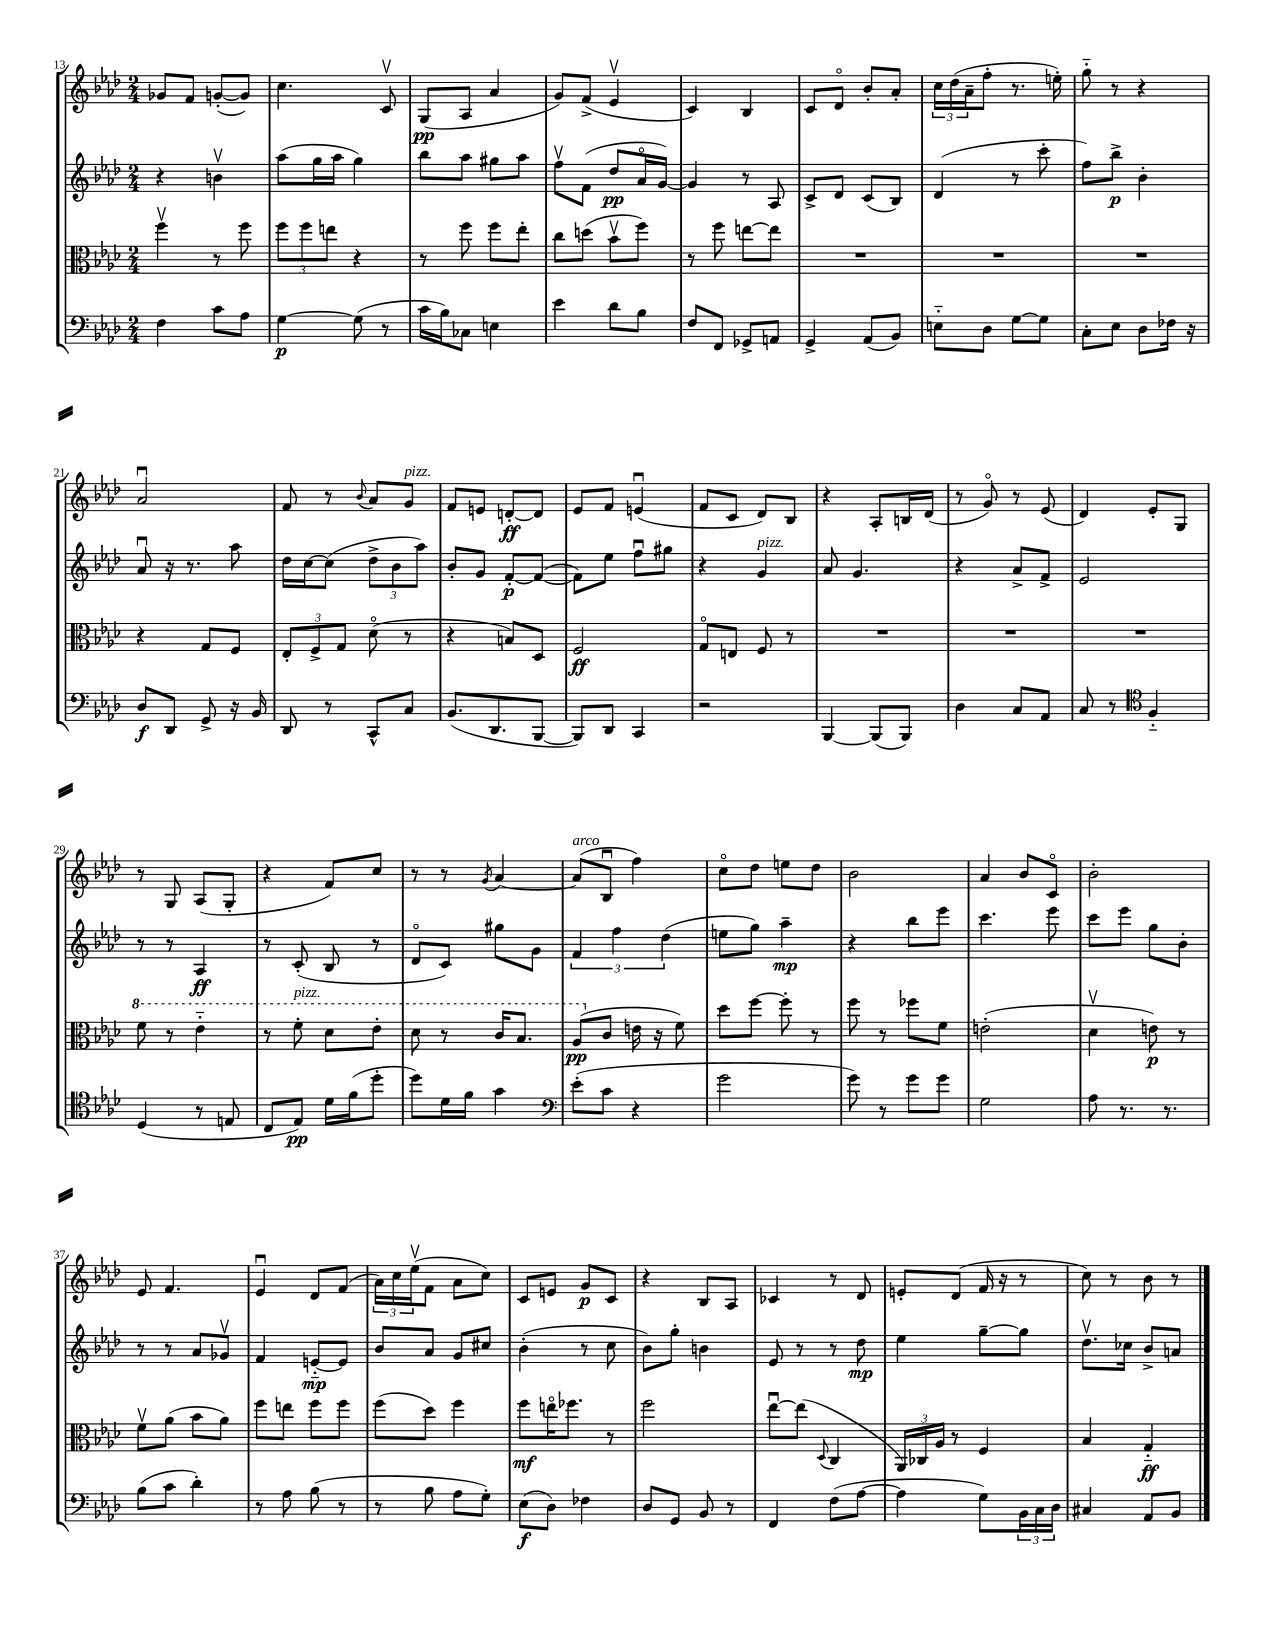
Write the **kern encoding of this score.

**kern	**dynam	**kern	**dynam	**kern	**dynam	**kern	**dynam
*part4	*part4	*part3	*part3	*part2	*part2	*part1	*part1
*staff4	*staff4	*staff3	*staff3	*staff2	*staff2	*staff1	*staff1
*clefF4	*	*clefC3	*	*clefG2	*	*clefG2	*
*k[b-e-a-d-]	*	*k[b-e-a-d-]	*	*k[b-e-a-d-]	*	*k[b-e-a-d-]	*
*M2/4	*	*M2/4	*	*M2/4	*	*M2/4	*
=13	=13	=13	=13	=13	=13	=13	=13
4F\	.	4ffv\	.	4r	.	8g-X/L	.
.	.	.	.	.	.	8f/J	.
8c\L	.	8r	.	4bnv\	.	([8gn'/L	.
8A-\J	.	8ff\	.	.	.	8g/J])	.
=14	=14	=14	=14	=14	=14	=14	=14
[4G\	p	12ff\L	.	(8aa-\L	.	4.cc\	.
.	.	12ff\	.	.	.	.	.
.	.	.	.	16gg\L	.	.	.
.	.	12een\J	.	.	.	.	.
.	.	.	.	16aa-\JJ	.	.	.
(8G\]	.	4r	.	4gg\)	.	.	.
8r	.	.	.	.	.	8cv/	.
=15	=15	=15	=15	=15	=15	=15	=15
16c\LL	.	8r	.	8bb-\L	.	(8G/L	pp
16B-\J)	.	.	.	.	.	.	.
8C-X\J	.	8ff\	.	8aa-\J	.	8A-/J	.
4En\	.	8ff\L	.	8gg#X\L	.	4a-/	.
.	.	8ee-'\J	.	8aa-\J	.	.	.
=16	=16	=16	=16	=16	=16	=16	=16
4e-\	.	8cc\L	.	8ffv\L	.	8g/L)	.
.	.	(8ddn\J	.	(8f\J	.	(8f^/J	.
8d-\L	.	8b-v\L	.	8dd-/L	pp	4e-v/	.
8B-\J	.	8ff\J)	.	16a-/L	.	.	.
.	.	.	.	[16g/JJ)	.	.	.
=17	=17	=17	=17	=17	=17	=17	=17
8F/L	.	8r	.	4g/]	.	4c/)	.
8FF/J	.	8ff\	.	.	.	.	.
8GG-X^/L	.	[8een\L	.	8r	.	4B-/	.
8AAn/J	.	8ee\J]	.	8A-/	.	.	.
=18	=18	=18	=18	=18	=18	=18	=18
4GG^/	.	2r	.	8c^/L	.	8c/L	.
.	.	.	.	8d-/J	.	8d-/J	.
(8AA-/L	.	.	.	(8c/L	.	8b-'/L	.
8BB-/J)	.	.	.	8B-/J)	.	8a-'/J	.
=19	=19	=19	=19	=19	=19	=19	=19
8En\L	.	2r	.	(4d-/	.	24cc\LL	.
.	.	.	.	.	.	(24dd-\	.
.	.	.	.	.	.	24a-~\J	.
8D-\J	.	.	.	.	.	8ff'\J	.
[8G\L	.	.	.	8r	.	8.r	.
8G\J]	.	.	.	8ccc'\	.	.	.
.	.	.	.	.	.	16een'\)	.
=20	=20	=20	=20	=20	=20	=20	=20
8C'\L	.	2r	.	8ff\L)	.	8gg\	.
8E-\J	.	.	.	8bb-^\J	p	8r	.
8D-\L	.	.	.	4b-'\	.	4r	.
16F-X\Jk	.	.	.	.	.	.	.
16r	.	.	.	.	.	.	.
!!LO:LB:g=z
=21	=21	=21	=21	=21	=21	=21	=21
8D-/L	f	4r	.	8a-u/	.	2a-u/	.
8DD-/J	.	.	.	16r	.	.	.
.	.	.	.	8.r	.	.	.
8GG^/	.	8G/L	.	.	.	.	.
16r	.	8F/J	.	8aa-\	.	.	.
16BB-/	.	.	.	.	.	.	.
=22	=22	=22	=22	=22	=22	=22	=22
8DD-/	.	12E-'/L	.	16dd-\LL	.	8f/	.
.	.	.	.	[16cc\J	.	.	.
.	.	12F^/	.	.	.	.	.
8r	.	.	.	(8cc\J]	.	8r	.
.	.	12G/J	.	.	.	.	.
.	.	.	.	.	.	8qqb-/	.
8CC^^/L	.	(8d-\	.	12dd-^\L	.	8a-/L	.
.	.	.	.	12b-\	.	.	.
!	!	!	!	!	!	!LO:TX:a:i:t=pizz.	!
8C/J	.	8r	.	.	.	8g/J	.
.	.	.	.	12aa-\J)	.	.	.
=23	=23	=23	=23	=23	=23	=23	=23
(8.BB-/L	.	4r	.	8b-'/L	.	8f/L	.
.	.	.	.	8g/J	.	8en/J	.
8.DD-/	.	.	.	.	.	.	.
.	.	8Bn/L)	.	[8f'/L	p	[8dn'/L	ff
[8BBB-/J	.	8D-/J	.	(8f/J_	.	8d/J]	.
=24	=24	=24	=24	=24	=24	=24	=24
8BBB-/L])	.	2F/	ff	8f\L])	.	8e-/L	.
8DD-/J	.	.	.	8ee-\J	.	8f/J	.
4CC/	.	.	.	8ffu\L	.	(4enu/	.
.	.	.	.	8gg#X\J	.	.	.
=25	=25	=25	=25	=25	=25	=25	=25
2r	.	8G/L	.	4r	.	8f/L	.
.	.	8En/J	.	.	.	8c/J	.
!	!	!	!	!LO:TX:a:i:t=pizz.	!	!	!
.	.	8F/	.	4g/	.	8d-/L)	.
.	.	8r	.	.	.	8B-/J	.
=26	=26	=26	=26	=26	=26	=26	=26
[4BBB-/	.	2r	.	8a-/	.	4r	.
.	.	.	.	4.g/	.	.	.
(8BBB-/L]	.	.	.	.	.	8A-'/L	.
8BBB-/J)	.	.	.	.	.	16Bn/L	.
.	.	.	.	.	.	(16d-/JJ	.
=27	=27	=27	=27	=27	=27	=27	=27
4D-\	.	2r	.	4r	.	8r	.
.	.	.	.	.	.	8g/)	.
8C/L	.	.	.	8a-^/L	.	8r	.
8AA-/J	.	.	.	8f^/J	.	(8e-/	.
=28	=28	=28	=28	=28	=28	=28	=28
8C/	.	2r	.	2e-/	.	4d-/)	.
8r	.	.	.	.	.	.	.
*clefC4	*	*	*	*	*	*	*
4F/	.	.	.	.	.	8e-'/L	.
.	.	.	.	.	.	8G/J	.
!!LO:LB:g=z
=29	=29	=29	=29	=29	=29	=29	=29
*	*	*8va	*	*	*	*	*
(4D-/	.	8ff\	.	8r	.	8r	.
.	.	8r	.	8r	.	8G/	.
8r	.	4ee-\	.	4A-/	ff	(8A-/L	.
8En/	.	.	.	.	.	8G'/J	.
=30	=30	=30	=30	=30	=30	=30	=30
8C/L	.	8r	.	8r	.	4r	.
!	!	!LO:TX:a:i:t=pizz.	!	!	!	!	!
8E-/J)	pp	8ff'\	.	(8c'/	.	.	.
16d-\LL	.	8dd-\L	.	8B-/	.	8f/L)	.
(16f\J	.	.	.	.	.	.	.
8dd-'\J	.	8ee-'\J	.	8r	.	8cc/J	.
=31	=31	=31	=31	=31	=31	=31	=31
8dd-\L)	.	8dd-\	.	8d-/L	.	8r	.
16d-\L	.	8r	.	8c/J)	.	8r	.
16f\JJ	.	.	.	.	.	.	.
.	.	.	.	.	.	8qg/	.
4g\	.	16cc/KL	.	8gg#X\L	.	[4a-/	.
.	.	8.b-/J	.	.	.	.	.
.	.	.	.	8g\J	.	.	.
=32	=32	=32	=32	=32	=32	=32	=32
*clefF4	*	*	*	*	*	*	*
!	!	!	!	!	!	!LO:TX:a:i:t=arco	!
(8e-'\L	.	(8a-/L	pp	6f/	.	(8a-/L]	.
*	*	*X8va	*	*	*	*	*
8c\J	.	8c/J	.	.	.	8B-u/J	.
.	.	.	.	6ff\	.	.	.
4r	.	16en\	.	.	.	4ff\)	.
.	.	16r	.	.	.	.	.
.	.	.	.	(6dd-\	.	.	.
.	.	8f\)	.	.	.	.	.
=33	=33	=33	=33	=33	=33	=33	=33
2g\	.	8dd-\L	.	8een\L	.	8cc\L	.
.	.	[8ff\J	.	8gg\J)	.	8dd-\J	.
.	.	8ff'\]	.	4aa-~\	mp	8een\L	.
.	.	8r	.	.	.	8dd-\J	.
=34	=34	=34	=34	=34	=34	=34	=34
8g\)	.	8ff\	.	4r	.	2b-\	.
8r	.	8r	.	.	.	.	.
8g\L	.	8ff-X\L	.	8bb-\L	.	.	.
8g\J	.	8f\J	.	8eee-\J	.	.	.
=35	=35	=35	=35	=35	=35	=35	=35
2G\	.	(2en'\	.	4.ccc\	.	4a-/	.
.	.	.	.	.	.	8b-/L	.
.	.	.	.	8eee-\	.	8c/J	.
=36	=36	=36	=36	=36	=36	=36	=36
8A-\	.	4d-v\	.	8ccc\L	.	2b-'\	.
8.r	.	.	.	8eee-\J	.	.	.
.	.	8en\)	p	8gg\L	.	.	.
8.r	.	.	.	.	.	.	.
.	.	8r	.	8b-'\J	.	.	.
!!LO:LB:g=z
=37	=37	=37	=37	=37	=37	=37	=37
(8B-\L	.	8fv\L	.	8r	.	8e-/	.
8c\J	.	(8a-\J	.	8r	.	4.f/	.
4d-'\)	.	8b-\L	.	8a-/L	.	.	.
.	.	8a-\J)	.	8g-Xv/J	.	.	.
=38	=38	=38	=38	=38	=38	=38	=38
8r	.	8ff\L	.	4f/	.	4e-u/	.
8A-\	.	8een\J	.	.	.	.	.
(8B-\	.	8ff\L	.	[8en/L	mp	8d-/L	.
8r	.	8ff\J	.	8e/J]	.	(8f/J	.
=39	=39	=39	=39	=39	=39	=39	=39
8r	.	(8ff\L	.	8b-/L	.	24a-\LL)	.
.	.	.	.	.	.	24cc\	.
.	.	.	.	.	.	(24ee-v\J	.
8B-\	.	8dd-\J)	.	8a-/J	.	8f\J	.
8A-\L	.	4ff\	.	8g/L	.	8a-\L	.
8G'\J)	.	.	.	8cc#X/J	.	8cc\J)	.
=40	=40	=40	=40	=40	=40	=40	=40
(8E-\L	f	8ff\L	mf	(4b-'\	.	8c/L	.
8D-\J)	.	16een\K	.	.	.	8en/J	.
.	.	8.ff-X\J	.	.	.	.	.
4F-X\	.	.	.	8r	.	8g/L	p
.	.	8r	.	8cc\	.	8c/J	.
=41	=41	=41	=41	=41	=41	=41	=41
8D-/L	.	2ff\	.	8b-\L)	.	4r	.
8GG/J	.	.	.	8gg'\J	.	.	.
8BB-/	.	.	.	4bn\	.	8B-/L	.
8r	.	.	.	.	.	8A-/J	.
=42	=42	=42	=42	=42	=42	=42	=42
4FF/	.	[8ee-u\L	.	8e-/	.	4c-X/	.
.	.	(8ee-\J]	.	8r	.	.	.
.	.	8qqD-/	.	.	.	.	.
(8F\L	.	4C/	.	8r	.	8r	.
[8A-\J	.	.	.	8dd-\	mp	8d-/	.
=43	=43	=43	=43	=43	=43	=43	=43
4A-\]	.	24AA-/LL)	.	4ee-\	.	8en'/L	.
.	.	24C-X/	.	.	.	.	.
.	.	24A-/JJ	.	.	.	.	.
.	.	8r	.	.	.	(8d-/J	.
8G\L)	.	4F/	.	[8gg~\L	.	16f/	.
.	.	.	.	.	.	16r	.
24BB-\L	.	.	.	8gg\J]	.	8r	.
24C\	.	.	.	.	.	.	.
24D-\JJ	.	.	.	.	.	.	.
=44	=44	=44	=44	=44	=44	=44	=44
4C#X/	.	4B-/	.	8.dd-v\L	.	8cc\)	.
.	.	.	.	.	.	8r	.
.	.	.	.	16cc-X\Jk	.	.	.
8AA-/L	.	4G/	ff	8b-^/L	.	8b-\	.
8BB-/J	.	.	.	8an/J	.	8r	.
==	==	==	==	==	==	==	==
*-	*-	*-	*-	*-	*-	*-	*-
